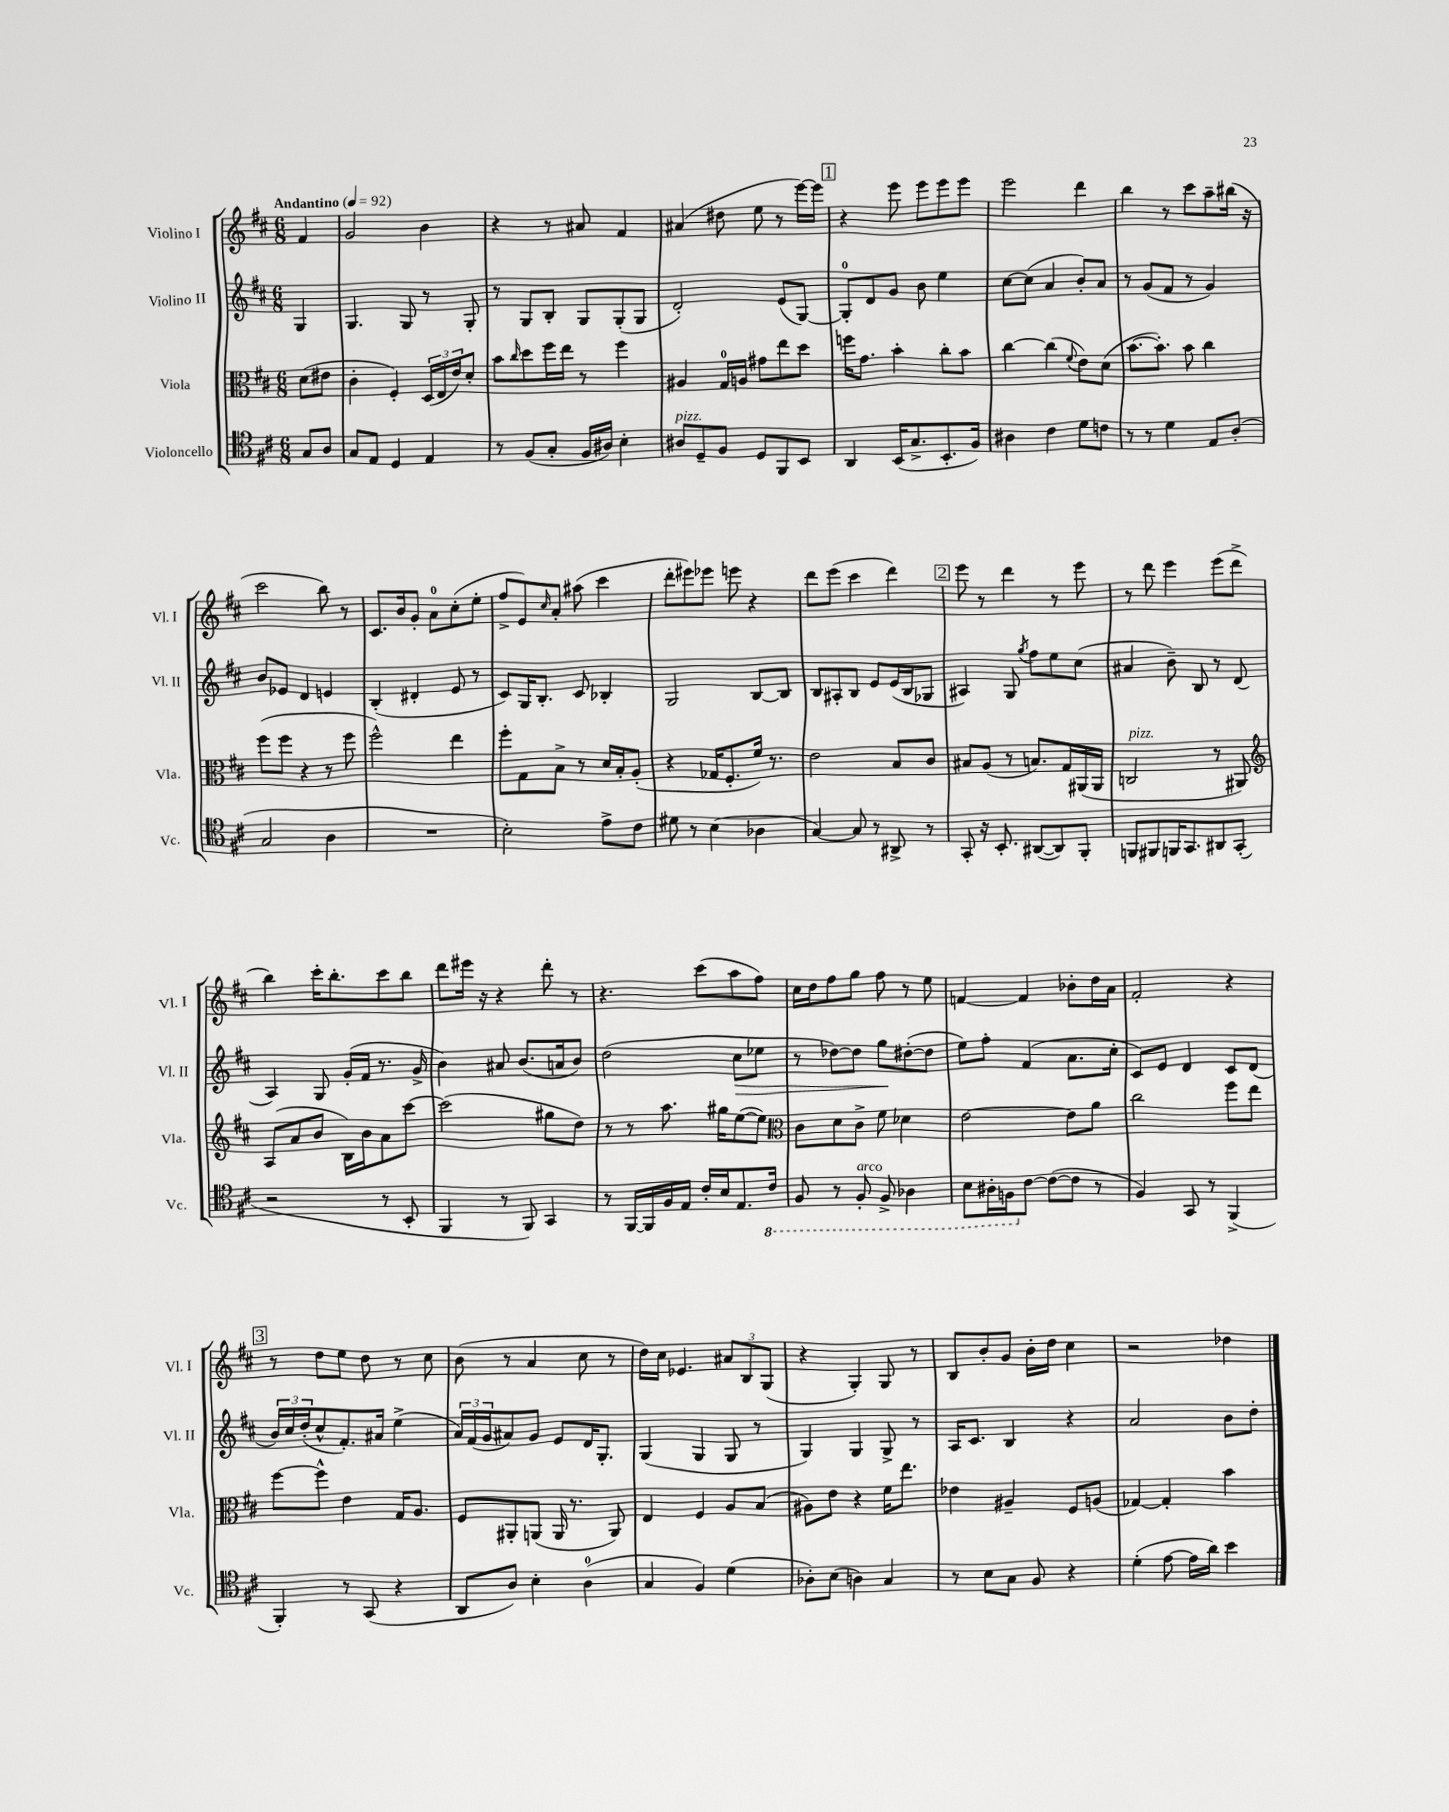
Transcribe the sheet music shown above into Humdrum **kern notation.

**kern	**kern	**kern	**dynam	**kern
*part4	*part3	*part2	*part2	*part1
*staff4	*staff3	*staff2	*staff2	*staff1
*I"Violoncello	*I"Viola	*I"Violino II	*	*I"Violino I
*I'Vc.	*I'Vla.	*I'Vl. II	*	*I'Vl. I
*clefC4	*clefC3	*clefG2	*	*clefG2
*k[f#c#]	*k[f#c#]	*k[f#c#]	*	*k[f#c#]
*M6/8	*M6/8	*M6/8	*	*M6/8
*MM92	*MM92	*MM92	*	*MM92
=	=	=	=	=
!	!	!	!	!LO:TX:a:B:t=Andantino
8G/L	(8d\L	4G/	.	4f#/
8A/J	8e#X\J	.	.	.
=1	=1	=1	=1	=1
8G/L	4c#'\	4.G/	.	2g/
8E/J	.	.	.	.
4D/	4F#'/)	.	.	.
.	.	8G/	.	.
4E/	(24D/LL	8r	.	4b\
.	24E/	.	.	.
.	24e/J)	.	.	.
.	8d'/J	8G'/	.	.
=2	=2	=2	=2	=2
8r	8b\L	8r	.	4r
.	16qqcc#/	.	.	.
(8F#/L	8dd\	8G/L	.	.
8G'/J	16ff#\L	8B'/J	.	8r
.	16ee\JJ	.	.	.
16F#/LL	8r	8G/L	.	8a#X/
16A#X/JJ)	.	.	.	.
4B'\	4ff#\	(8G'/	.	4f#/
.	.	8G/J	.	.
=3	=3	=3	=3	=3
!LO:TX:a:i:t=pizz.	!	!	!	!
8A#X/L	4A#X/	2d'/)	.	(4a#X/
8D~/	.	.	.	.
8F#/J	16G/LL	.	.	8dd#X\
.	16An/JJ	.	.	.
8D/L	8g#X\L	.	.	8ee\
8FF#/	8ee\	(8e/L	.	8r
8BB/J	8dd\J	[8G/J)	.	[16eee\LL)
.	.	.	.	16eee\JJ]
!!LO:REH:place=s1:t=1
=4	=4	=4	=4	=4
4AA/	16ffn\KL	8G'/L]	.	4r
.	8.g\J	.	.	.
.	.	8d/	.	.
(16BB/KL	4b'\	8g/J	.	8eee\
8.G^/	.	.	.	.
.	.	8b\	.	8eee\L
8.BB'/	8cc#'\L	4ee\	.	8eee\
.	8b\J	.	.	8eee\J
16F#/Jk)	.	.	.	.
=5	=5	=5	=5	=5
4A#X\	[4cc#\	[8cc#\L	.	2eee\
.	.	(8cc#\J]	.	.
4c#\	(4cc#\]	4a/	.	.
.	8qqf#/	.	.	.
8d\L	8e\L)	8b'/L)	.	4ddd\
8cn\J	(8d\J	8a/J	.	.
=6	=6	=6	=6	=6
8r	[8.b\L	8r	.	4bb\
8r	.	(8g/L	.	.
.	8.b'\J])	.	.	.
4d\	.	8f#/J	.	8r
.	8b\	8r	.	8ccc#\L
8E/L	4cc#\	4g/)	.	8aa~\
(8A'/J	.	.	.	(16bb#X\Jk
.	.	.	.	16r
!!LO:LB:g=z
=7	=7	=7	=7	=7
2G/	(8ff#\L	8b/L	.	2ccc#\
.	8ff#\J	8e-X/J	.	.
.	4r	4d/	.	.
4A\	8r	4en/	.	8bb\)
.	8ff#\	.	.	8r
=8	=8	=8	=8	=8
2.r	2ff#^^\)	(4B'/	.	8.c#/L
.	.	.	.	16b/k
.	.	4d#X'/	.	8g'/J
.	.	.	.	8a\L
.	4ee\	8e/	.	(8cc#'\
.	.	8r	.	8ee'\J
=9	=9	=9	=9	=9
2B'\)	8ff#'\L	8c#/L)	.	8ff#^/L
.	8G\	16G/K	.	8e/)
.	.	8.B'/J	.	.
.	.	.	.	16qqcc#/
.	8B^\J	.	.	8a'/J
.	8r	8c#/	.	(8aa#X\
8e^\L	16d/LL	4B-X'/	.	4ccc#\
.	16B'/J	.	.	.
8c#\J	(8A'/J	.	.	.
=10	=10	=10	=10	=10
8d#X\	4r	2G/	.	8ddd'\L
8r	.	.	.	8eee#X\)
(4B\	16G-X/KL	.	.	8eee-X\J
.	8.F#'/	.	.	.
.	.	.	.	8eeen\
4A-X\	16f#/Jk)	[8B/L	.	4r
.	8.r	.	.	.
.	.	8B/J]	.	.
=11	=11	=11	=11	=11
[4G/)	2e\	8B/L	.	8ddd\L
.	.	8A#X'/	.	(8eee\J
8G/]	.	8B/J	.	4ccc#\
8r	.	8e/L	.	.
8AA#X^/	8B/L	(16e/L	.	4ddd\)
.	.	16B/J	.	.
8r	8c#/J	8G-X/J	.	.
!!LO:REH:place=s1:t=2
=12	=12	=12	=12	=12
8GG'/	8B#X/L	4A#X/)	.	8eee\
16r	(8A/J	.	.	8r
8.BB'/	.	.	.	.
.	8r	8G/	.	4ddd\
.	.	8qgg/	.	.
([8AA#X/L	8.Bn/L)	8ff#\L	.	.
8AA#/])	.	8ee\	.	8r
.	16G/L	.	.	.
8FF#'/J	(16AA#X/	(8cc#\J	.	8eee\
.	16AA#/JJ	.	.	.
=13	=13	=13	=13	=13
!	!LO:TX:a:i:t=pizz.	!	!	!
8FFn/L	2Cn/	4a#X/	.	8r
8FF#X/	.	.	.	8ddd\
16FFn/K	.	8b~\)	.	4eee\
8.GG/	.	.	.	.
.	.	8B/	.	.
8AA#X/	8r	8r	.	(8eee\L
(8GG'/J	8AA#X/)	(8d/	.	8ddd^\J
!!LO:LB:g=z
=14	=14	=14	=14	=14
*	*clefG2	*	*	*
2r	(8A/L	4A/)	.	4bb\)
.	8a/	.	.	.
.	8b/J	8G/	.	16ccc#'\KL
.	.	.	.	8.bb'\
.	16B\LL)	(16g'/LL	.	.
.	16b\J	16f#/JJ	.	.
8r	8a\	8.r	.	8ccc#\
8BB'/	[8ccc#\J	.	.	8bb\J
.	.	16g^/	.	.
=15	=15	=15	=15	=15
4FF#/	(2ccc#\]	4b\)	.	8ddd\L
.	.	.	.	16eee#X\Jk
.	.	.	.	16r
8r	.	8a#X/	.	4r
8FF#/)	.	(8.b/L	.	.
4GG/	8gg#X\L	.	.	8ddd'\
.	.	16an/k	.	.
.	8dd\J)	8b/J)	.	8r
=16	=16	=16	=16	=16
8r	8r	(2dd\	.	4.r
[16FF#/LL	8r	.	.	.
16FF#/]	.	.	.	.
16F#/	8.aa\	.	.	.
16E/JJ	.	.	.	.
16c#'/LL	.	.	.	(8ccc#\L
16B/J	16gg#X\KL	.	.	.
!	!	!	!LO:HP:b	!
8.E/	([8ee\	8cc#\L	>	8aa\
.	8ee\J])	8ee-X\J	.	8ff#\J)
*8ba	*	*	*	*
16C#/Jk	.	.	.	.
=17	=17	=17	=17	=17
*	*clefC3	*	*	*
8FF#/	8c#\L	8r	.	16cc#\LL
.	.	.	.	16dd\J
8r	8d\	[8dd-X\L)	.	8ff#\
!LO:TX:a:i:t=arco	!	!	!	!
8FF#'/	8c#^\J	8dd-\J]	.	8gg\J
8FF#^/	8f#\	8gg\L	.	8ff#\
4AA-X\	4d-X\	([8dd#X'\	]	8r
.	.	8dd#\J]	.	8ee\
=18	=18	=18	=18	=18
8BB\L	[2e\	8ee\L)	.	[4fn/
16AA#X'\L	.	8ff#'\J	.	.
16FFn\J	.	.	.	.
*X8ba	*	*	*	*
[8c#\J	.	(4f#/	.	4f/]
(8c#\L_	.	.	.	.
8c#\J]	8e\L]	8.a\L	.	8b-X'\L
8r	8a\J	.	.	16dd\L
.	.	16cc#'\Jk	.	16a\JJ
=19	=19	=19	=19	=19
4F#/)	2cc#\	8c#/L)	.	2f#'/
.	.	8e/J	.	.
8GG/	.	4d/	.	.
8r	.	.	.	.
(4FF#^/	8ff#\L	8c#/L	.	4r
.	8ee\J	(8d/J	.	.
!!LO:LB:g=z
!!LO:REH:place=s1:t=3
=20	=20	=20	=20	=20
4FF#'/)	[8ff#\L	24b/LL)	.	8r
.	.	24cc#/	.	.
.	.	(24dd'/J	.	.
.	8ff#^^\J]	8cc#^^/	.	8dd\L
8r	4e\	8.f#'/)	.	8ee\J
(8GG/	.	.	.	8dd\
.	.	16a#X/Jk	.	.
4r	16G/KL	(4ee^\	.	8r
.	8.A/J	.	.	.
.	.	.	.	8cc#\
=21	=21	=21	=21	=21
8AA/L	8F#/L	24a/LL)	.	(8b\
.	.	(24f#/	.	.
.	.	24g/J	.	.
8A/J)	8AA#X'/	8a#X/)	.	8r
4B'\	(8AAn/J	8g/J	.	4a/
.	16AA/	8e/L	.	.
.	8.r	.	.	.
(4A\	.	16d/K	.	8cc#\
.	.	8.G'/J	.	.
.	8AA/)	.	.	8r
=22	=22	=22	=22	=22
4G/	4E/	(4G/	.	16dd\LL)
.	.	.	.	16cc#\JJ
.	.	.	.	4.e-X/
4F#/)	4F#/	4G/	.	.
(4d\	8A/L	8G/	.	12a#X/L
.	.	.	.	12B/
.	(8B/J	8r	.	.
.	.	.	.	(12G/J
=23	=23	=23	=23	=23
8A-X'\L)	8A#X\L)	4G/)	.	4r
(8B\J	8e\J	.	.	.
4An\)	4r	4G/	.	4G'/)
4G/	16f#\KL	8G^/	.	8G/
.	8.ee\J	.	.	.
.	.	8r	.	8r
=24	=24	=24	=24	=24
8r	4e-X\	16A/KL	.	8B/L
.	.	8.c#/J	.	.
8B\L	.	.	.	8b'/
8G\J	4A#X~/	4B/	.	8g/J
8F#/	.	.	.	16b'\LL
.	.	.	.	16dd\JJ
4r	8F#/L	4r	.	4cc#\
.	(8An/J	.	.	.
=25	=25	=25	=25	=25
(4d'\	[4G-X/)	2a/	.	2r
[8e\	4G-'/]	.	.	.
16e\LL]	.	.	.	.
16a\JJ)	.	.	.	.
4b\	4b\	8b\L	.	4dd-X\
.	.	8dd'\J	.	.
==	==	==	==	==
*-	*-	*-	*-	*-
